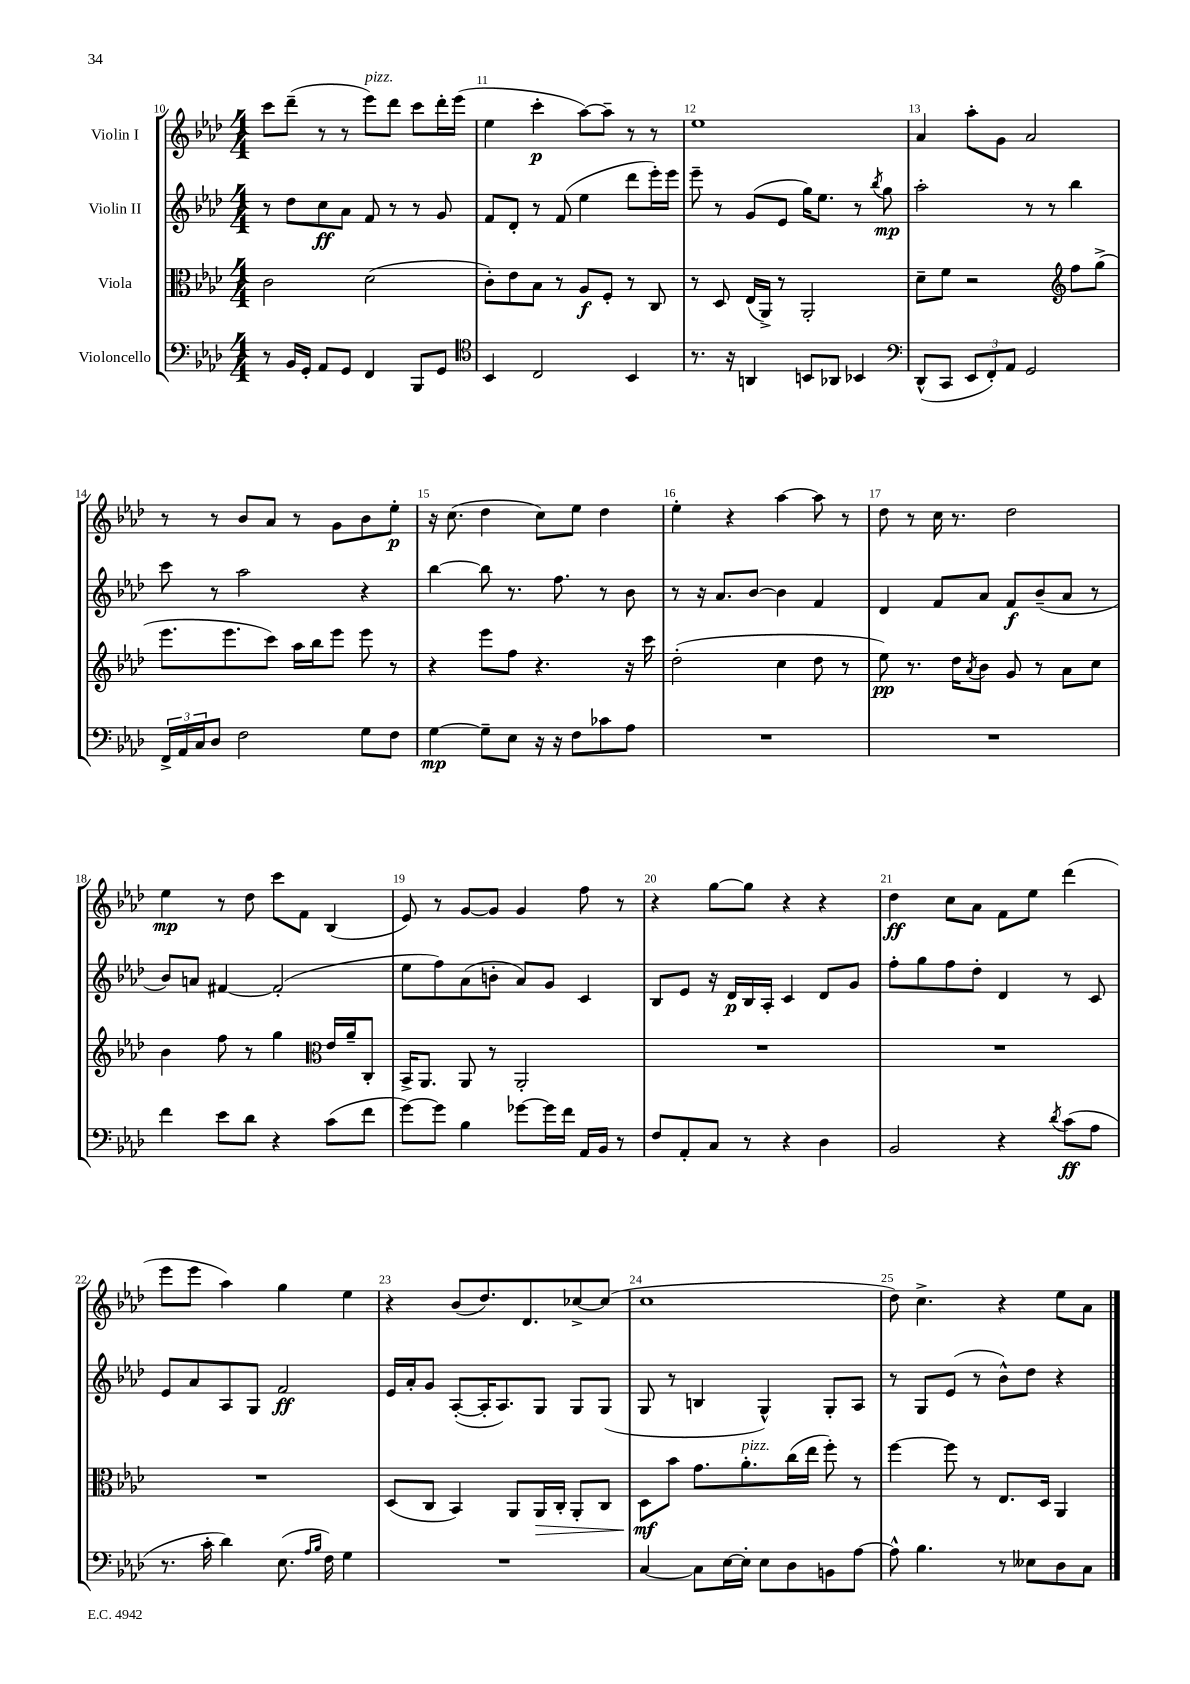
<<
\new StaffGroup <<
\new Staff = "s0" \with { instrumentName = "Violin I" } {
    \clef treble \key aes \major \numericTimeSignature \time 4/4
    c'''8 des'''8--( r8 r8 ees'''8^\markup { \italic "pizz." }) des'''8 c'''8 des'''16-. ees'''16( |
    ees''4 c'''4-.\p aes''8~) aes''8-- r8 r8 |
    ees''1 |
    aes'4 aes''8-. g'8 aes'2 |
    r8 r8 bes'8 aes'8 r8 g'8 bes'8 ees''8-.\p |
    r16 c''8.( des''4 c''8) ees''8 des''4 |
    ees''4-. r4 aes''4~ aes''8 r8 |
    des''8 r8 c''16 r8. des''2 |
    ees''4\mp r8 des''8 c'''8 f'8 bes4( |
    ees'8) r8 g'8~ g'8 g'4 f''8 r8 |
    r4 g''8~ g''8 r4 r4 |
    des''4\ff c''8 aes'8 f'8 ees''8 des'''4( |
    ees'''8 ees'''8 aes''4) g''4 ees''4 |
    r4 bes'8( des''8.) des'8. ces''8~-> ces''8( |
    c''1 |
    des''8) c''4.-> r4 ees''8 aes'8 \bar "|." |
}
\new Staff = "s1" \with { instrumentName = "Violin II" } {
    \clef treble \key aes \major \numericTimeSignature \time 4/4
    r8 des''8 c''8\ff aes'8 f'8 r8 r8 g'8 |
    f'8 des'8-. r8 f'8( ees''4 des'''8 ees'''16-.) ees'''16 |
    ees'''8-- r8 g'8( ees'8 g''16) ees''8. r8 \acciaccatura { bes''8 } g''8\mp |
    aes''2-. r8 r8 bes''4 |
    c'''8 r8 aes''2 r4 |
    bes''4~ bes''8 r8. f''8. r8 bes'8 |
    r8 r16 aes'8. bes'8~ bes'4 f'4 |
    des'4 f'8 aes'8 f'8\f bes'8--( aes'8 r8 |
    bes'8) a'8 fis'4~ fis'2-.( |
    ees''8 f''8) aes'8( b'8-. aes'8) g'8 c'4 |
    bes8 ees'8 r16 des'16\p bes16 aes16-. c'4 des'8 g'8 |
    f''8-. g''8 f''8 des''8-. des'4 r8 c'8 |
    ees'8 aes'8 aes8 g8 f'2\ff |
    ees'16 aes'16-. g'8 aes8~-.( aes16-. aes8.) g8 g8 g8( |
    g8 r8 b4 g4-^) g8-. aes8 |
    r8 g8 ees'8( r8 bes'8-^) des''8 r4 \bar "|." |
}
\new Staff = "s2" \with { instrumentName = "Viola" } {
    \clef alto \key aes \major \numericTimeSignature \time 4/4
    c'2 des'2( |
    c'8-.) ees'8 bes8 r8 aes8\f f8-. r8 c8 |
    r8 des8 ees16( aes,16->) r8 aes,2-. |
    des'8-- f'8 r2 \clef treble f''8 g''8->( |
    ees'''8. ees'''8. c'''8) aes''16 bes''16 ees'''8 ees'''8 r8 |
    r4 ees'''8 f''8 r4. r16 c'''16 |
    des''2-.( c''4 des''8 r8 |
    ees''8\pp) r8. des''16 \acciaccatura { aes'8 } bes'8 g'8 r8 aes'8 c''8 |
    bes'4 f''8 r8 g''4 \clef alto ees'16 aes'16-- c8-. |
    bes,16-> aes,8. aes,8 r8 aes,2-. |
    R1 |
    R1 |
    R1 |
    des8( c8 bes,4) aes,8 aes,16\> c16-. aes,8-. c8 |
    des8\mf\! bes'8 g'8. aes'8.-.^\markup { \italic "pizz." } c''16( ees''16 f''8-.) r8 |
    f''4~ f''8 r8 ees8. des16 aes,4 \bar "|." |
}
\new Staff = "s3" \with { instrumentName = "Violoncello" } {
    \clef bass \key aes \major \numericTimeSignature \time 4/4
    r8 bes,16 g,16-. aes,8 g,8 f,4 bes,,8 g,8 |
    \clef tenor bes,4 c2 bes,4 |
    r8. r16 a,4 b,8 aes,8 bes,4 |
    \clef bass des,8-^( c,8 \tuplet 3/2 { ees,8 f,8-.) aes,8 } g,2 |
    \tuplet 3/2 { f,16-> aes,16 c16 } des8 f2 g8 f8 |
    g4~\mp g8-- ees8 r16 r16 f8 ces'8 aes8 |
    R1 |
    R1 |
    f'4 ees'8 des'8 r4 c'8( f'8 |
    g'8~) g'8 bes4 ges'8~ ges'16 f'16 aes,16 bes,16 r8 |
    f8 aes,8-. c8 r8 r4 des4 |
    bes,2 r4 \acciaccatura { des'8 } c'8\ff( aes8 |
    r8. c'16-. des'4) ees8.( \grace { aes16 bes16 } f16) g4 |
    R1 |
    c4~ c8 ees16~ ees16-. ees8 des8 b,8 aes8~ |
    aes8-^ bes4. r8 eeses8 des8 c8 \bar "|." |
}
>>
>>
\layout { \context { \Score currentBarNumber = #10 \override BarNumber.break-visibility = ##(#f #t #t) barNumberVisibility = #all-bar-numbers-visible } }
